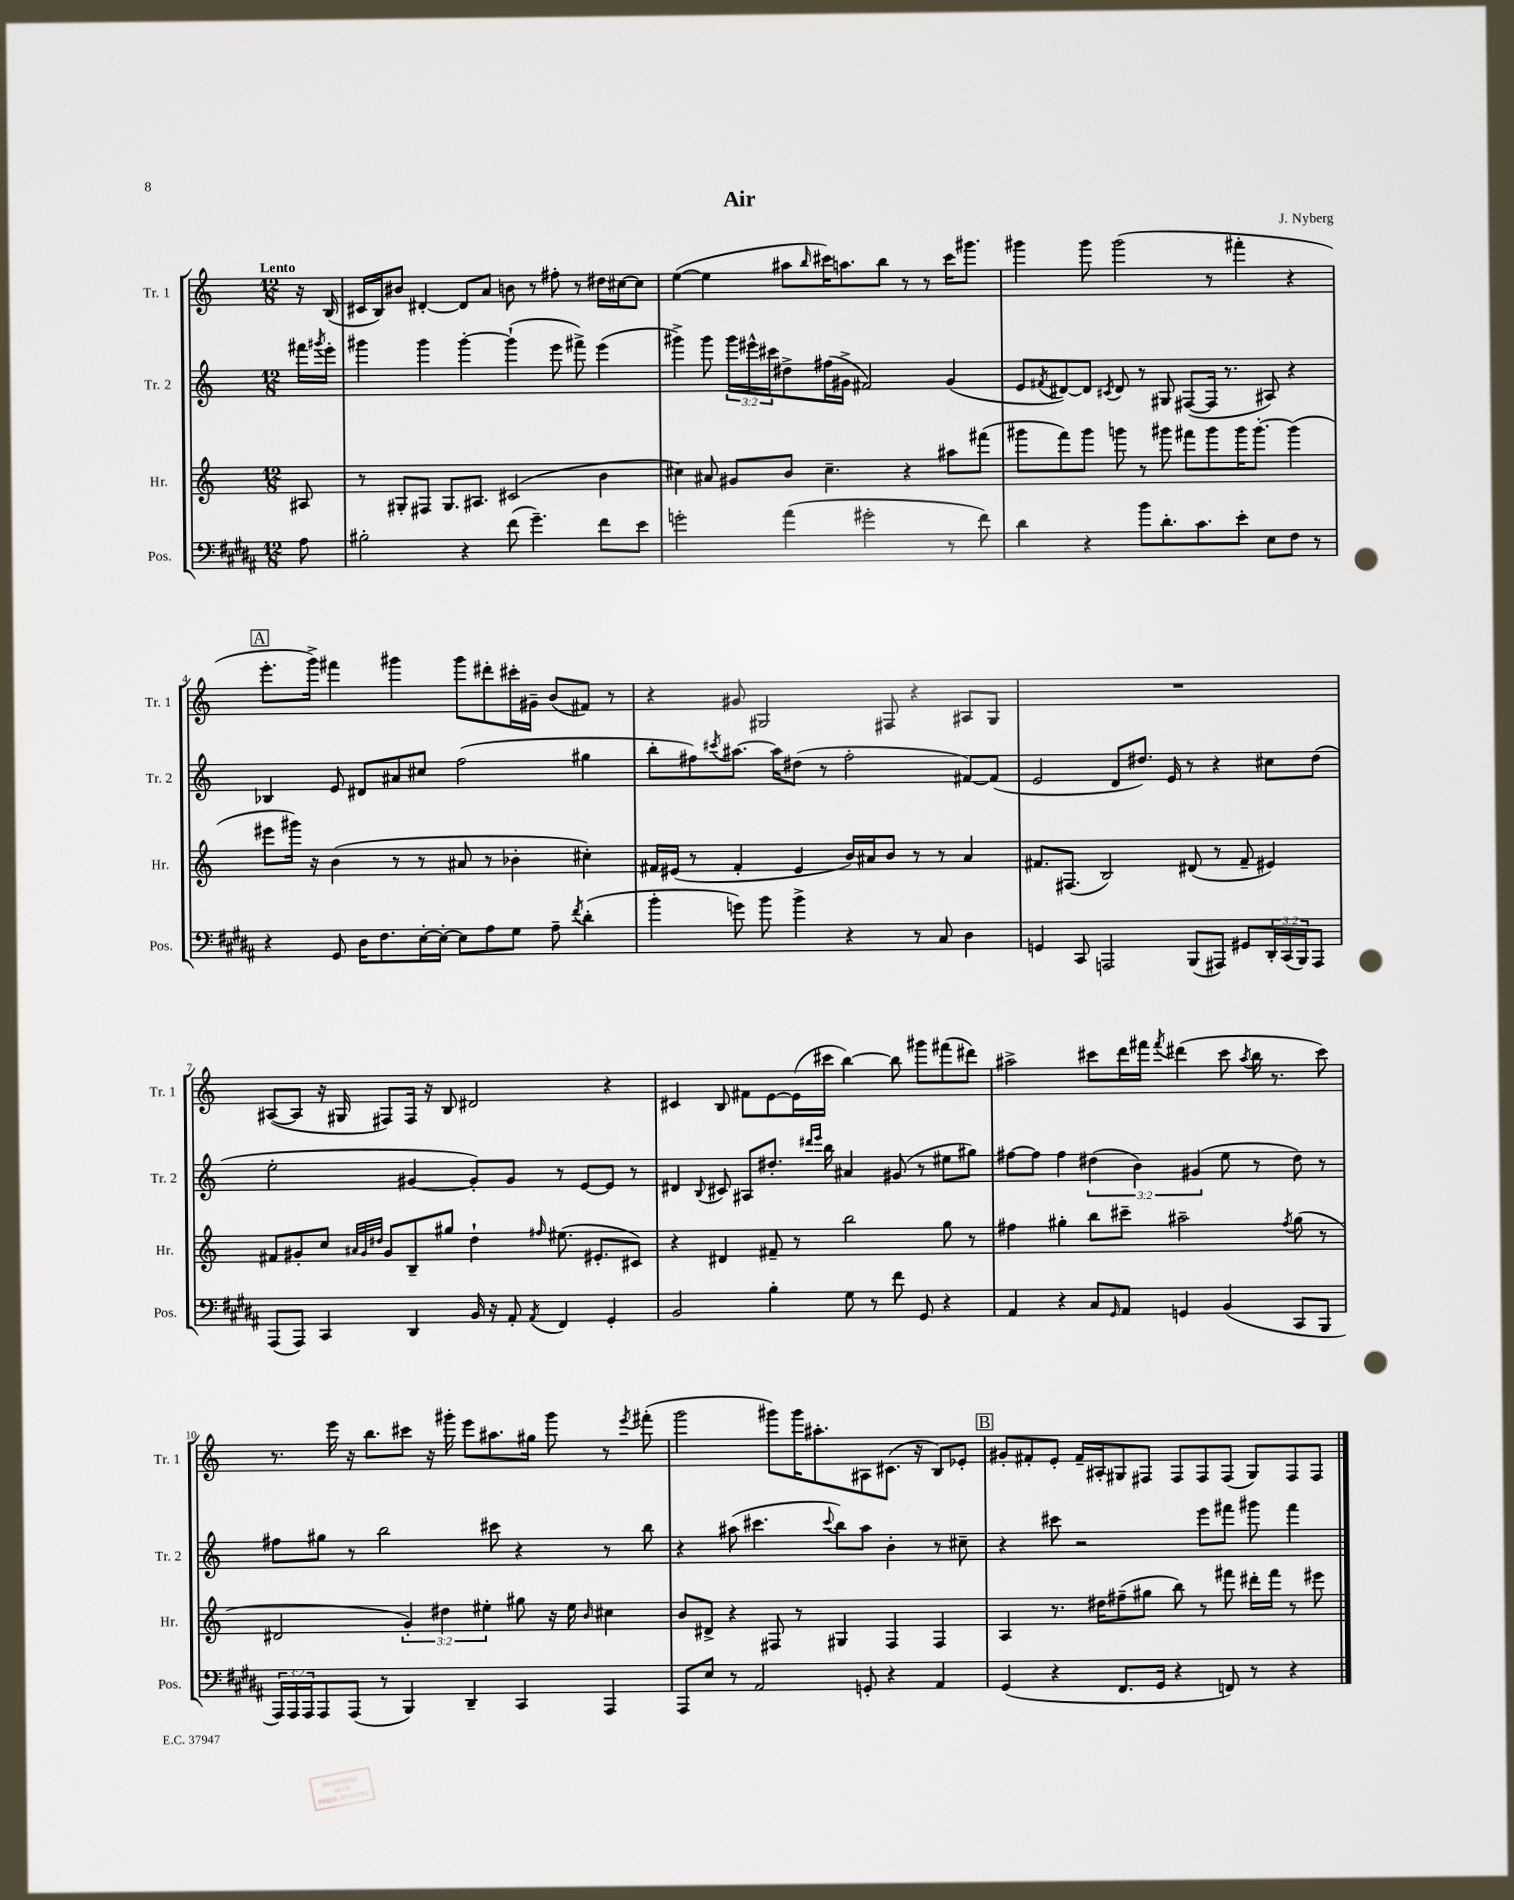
\header { title = "Air" composer = "J. Nyberg" }
<<
\new StaffGroup <<
\new Staff = "s0" \with { instrumentName = "Tr. 1" shortInstrumentName = "Tr. 1" } {
    \clef treble \key c \major \numericTimeSignature \time 12/8 \partial 8 \tempo "Lento"
    r16 b16( |
    cis'16 b16) bis'8 dis'4~-. dis'8 a'8 b'8 r8 fis''8-. r8 dis''16 cis''16~ cis''8 |
    e''4~( e''4 ais''8 \grace { b''16 } cis'''16) a''8. b''8 r8 r8 cis'''16 gis'''8. |
    gis'''4 gis'''8 gis'''2( r8 fis'''4-. r4 |
    \mark \markup { \box "A" } e'''8.-. g'''16->) fis'''4 gis'''4 gis'''8 dis'''8-. cis'''16-. gis'16-- b'8( fis'8) r8 |
    r4 gis'8 gis2 fis8 r4 ais8 gis8 |
    R1. |
    ais8~( ais8 r16 gis16 fis8) fis16 r16 b8 dis'2 r4 |
    cis'4 b8 fis'8 e'8~ e'16( cis'''16 b''4~) b''8 gis'''8 fis'''8( dis'''8) |
    ais''2-> cis'''8 d'''16 fis'''16 \acciaccatura { fis'''8 } dis'''4( cis'''8 \acciaccatura { ais''8 } b''16 r8. cis'''8) |
    r8. e'''16 r16 b''8. cis'''8 r16 gis'''16-. e'''8 ais''8. gis''16 gis'''8 r8 \acciaccatura { e'''8 } fis'''8-.( |
    g'''2 gis'''8) gis'''16 ais''8.-. ais8 cis'8.( r16 b8) ees'8-. |
    \mark \markup { \box "B" } gis'8-. fis'8-. e'8-. fis'16-- ais16-. gis8 fis8 fis8 fis8 fis8( gis8) fis8 fis8 \bar "|." |
}
\new Staff = "s1" \with { instrumentName = "Tr. 2" shortInstrumentName = "Tr. 2" } {
    \clef treble \key c \major \numericTimeSignature \time 12/8 \override Staff.TupletNumber.text = #tuplet-number::calc-fraction-text \partial 8
    fis'''16 \acciaccatura { gis'''8 } e'''16-. |
    gis'''4 gis'''4 gis'''4~-. gis'''4-!( e'''8 fis'''8->) e'''4( |
    gis'''4->) gis'''8 \tuplet 3/2 { gis'''16 eis'''16-^ cis'''16 } dis''8-> fis''16( gis'16-> fis'2) gis'4( |
    e'8 \acciaccatura { fis'8 } dis'8~) dis'8 \acciaccatura { cis'8 } dis'8 r8 gis8 fis8~( fis16 r8. ais8) r4 |
    \mark \markup { \box "A" } bes4 e'8 dis'8 ais'8 cis''8 f''2( gis''4 |
    b''8-. fis''8) \acciaccatura { cis'''8 } ais''8.~ ais''16 dis''8( r8 fis''2-. fis'8~) fis'8( |
    e'2 d'8 dis''8.) e'16 r8 r4 cis''8 dis''8( |
    e''2-. gis'4~ gis'8-.) gis'8 r8 e'8~ e'8 r8 |
    dis'4 \appoggiatura { b8 } cis'8 ais8 dis''8.-. \grace { dis'''16 e'''16 } b''16 ais'4 gis'8( r8 eis''8 gis''8) |
    fis''8~ fis''8 fis''4 \tuplet 3/2 { dis''4( b'4) gis'4( } e''8 r8 dis''8) r8 |
    fis''8 gis''8 r8 b''2 cis'''8 r4 r8 b''8 |
    r4 ais''8( cis'''4. \appoggiatura { cis'''8 } b''8) ais''8 b'4-. r8 cis''8-- |
    \mark \markup { \box "B" } r4 cis'''8 r2 e'''8 fis'''8 gis'''8 fis'''4 \bar "|." |
}
\new Staff = "s2" \with { instrumentName = "Hr." shortInstrumentName = "Hr." } {
    \clef treble \key c \major \numericTimeSignature \time 12/8 \override Staff.TupletNumber.text = #tuplet-number::calc-fraction-text \partial 8
    ais8 |
    r8 gis8-. fis8 gis8. ais8. cis'2( b'4 |
    cis''4) ais'8 gis'8 b'8 cis''4.-- r4 ais''8 fis'''8( |
    gis'''8 f'''8) gis'''8 g'''8 r8 gis'''8 fis'''8 gis'''8 gis'''16 gis'''8.~-. gis'''4( |
    \mark \markup { \box "A" } eis'''8 gis'''16) r16 b'4( r8 r8 ais'8 r8 bes'4-. cis''4-.) |
    fis'16 eis'16( r8 fis'4-. eis'4 b'16) ais'16 b'8 r8 r8 ais'4 |
    fis'8. fis8.( b2) dis'8( r8 fis'8-- eis'4) |
    fis'8 gis'8-. c''8 \grace { ais'32 gis'32 dis''32 } gis'8 b8-- gis''8 dis''4-! \grace { fis''16 } eis''8.( eis'8.-. cis'8) |
    r4 dis'4 fis'8-- r8 b''2 g''8 r8 |
    fis''4 gis''4-. b''8 cis'''8-- ais''2-- \acciaccatura { fis''8 } gis''8( r8 |
    dis'2 \tuplet 3/2 { g'4-.) dis''4 eis''4-. } gis''8 r16 eis''16 \grace { b'16 } cis''4 |
    b'8 dis'8-> r4 fis8 r8 gis4 fis4 fis4 |
    \mark \markup { \box "B" } a4 r8. dis''16 fis''8--( gis''8 b''8) r8 fis'''8 dis'''16-. fis'''16 r8 eis'''8 \bar "|." |
}
\new Staff = "s3" \with { instrumentName = "Pos." shortInstrumentName = "Pos." } {
    \clef bass \key b \major \numericTimeSignature \time 12/8 \override Staff.TupletNumber.text = #tuplet-number::calc-fraction-text \partial 8
    ais8 |
    bis2-. r4 fis'8( gis'4.--) fis'8 e'8 |
    g'2-. ais'4( gis'2-. r8 fis'8) |
    dis'4 r4 b'8 dis'8.-. cis'8. e'8-. e8 fis8 r8 |
    \mark \markup { \box "A" } r4 gis,8 dis16 fis8. e16~-. e16~-. e8 ais8 gis8 ais8-- \acciaccatura { fis'8 } dis'4-.( |
    b'4-. g'8) b'8 b'4-> r4 r8 cis8 dis4 |
    g,4 cis,8 a,,2 b,,8( ais,,8) gis,8 \tuplet 3/2 { dis,16-. cis,16( b,,16) } ais,,8 |
    ais,,8( ais,,8) cis,4 dis,4 b,16 r16 ais,8-. \acciaccatura { ais,8 } fis,4 gis,4-. |
    b,2 b4-. gis8 r8 fis'8 gis,8 r4 |
    ais,4 r4 cis8 \grace { gis,16 } ais,8 g,4 b,4( cis,8 b,,8 |
    \tuplet 3/2 { ais,,16) ais,,16 ais,,16 } ais,,8 ais,,8( r8 b,,4) dis,4-- cis,4 ais,,4 |
    ais,,8 e8 r8 ais,2 g,8-. r4 ais,4 |
    \mark \markup { \box "B" } gis,4( r4 fis,8. gis,16 r4 f,8) r8 r4 \bar "|." |
}
>>
>>
